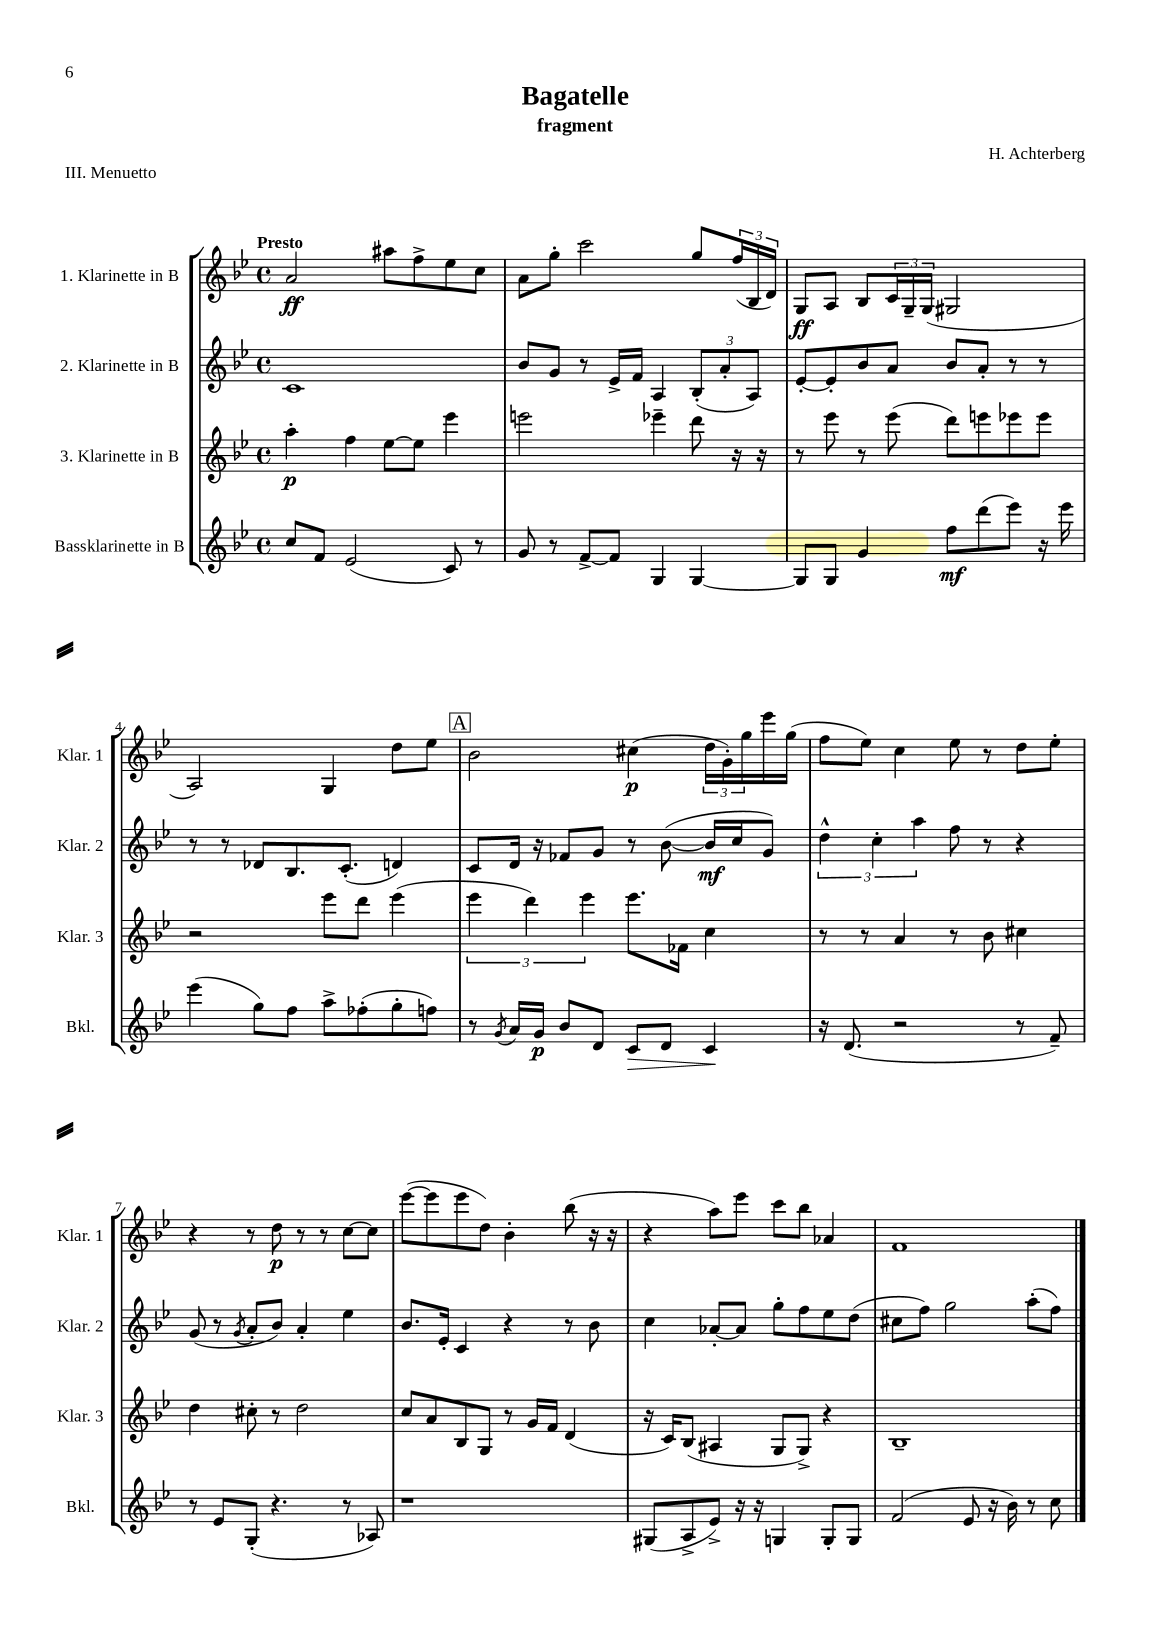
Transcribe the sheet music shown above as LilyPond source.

\header { title = "Bagatelle" composer = "H. Achterberg" subtitle = "fragment" piece = "III. Menuetto" }
<<
\new StaffGroup <<
\new Staff = "s0" \with { instrumentName = "1. Klarinette in B" shortInstrumentName = "Klar. 1" } {
    \clef treble \key bes \major \defaultTimeSignature \time 4/4 \tempo "Presto"
    a'2\ff ais''8 f''8-> ees''8 c''8 |
    a'8 g''8-. c'''2 g''8 \tuplet 3/2 { f''16( bes16 d'16) } |
    g8\ff a8 bes8 \tuplet 3/2 { c'16 g16-- g16( } gis2 |
    a2) g4 d''8 ees''8 |
    \mark \markup { \box "A" } bes'2 cis''4\p( \tuplet 3/2 { d''16 g'16-.) g''16 } ees'''16 g''16( |
    f''8 ees''8) c''4 ees''8 r8 d''8 ees''8-. |
    r4 r8 d''8\p r8 r8 c''8~ c''8 |
    ees'''8~( ees'''8 ees'''8 d''8) bes'4-. bes''8( r16 r16 |
    r4 a''8) ees'''8 c'''8 bes''8 aes'4 |
    f'1 \bar "|." |
}
\new Staff = "s1" \with { instrumentName = "2. Klarinette in B" shortInstrumentName = "Klar. 2" } {
    \clef treble \key bes \major \defaultTimeSignature \time 4/4
    c'1 |
    bes'8 g'8 r8 ees'16-> f'16 a4 \tuplet 3/2 { bes8-.( a'8-. a8) } |
    ees'8~-. ees'8-. bes'8 a'8 bes'8 a'8-. r8 r8 |
    r8 r8 des'8 bes8. c'8.-.( d'4) |
    \mark \markup { \box "A" } c'8 d'16 r16 fes'8 g'8 r8 bes'8~( bes'16\mf c''16 g'8) |
    \tuplet 3/2 { d''4-^ c''4-. a''4 } f''8 r8 r4 |
    g'8( r8 \acciaccatura { g'8 } a'8-. bes'8) a'4-. ees''4 |
    bes'8. ees'16-. c'4 r4 r8 bes'8 |
    c''4 aes'8~-. aes'8 g''8-. f''8 ees''8 d''8( |
    cis''8 f''8) g''2 a''8-.( f''8) \bar "|." |
}
\new Staff = "s2" \with { instrumentName = "3. Klarinette in B" shortInstrumentName = "Klar. 3" } {
    \clef treble \key bes \major \defaultTimeSignature \time 4/4
    a''4-.\p f''4 ees''8~ ees''8 ees'''4 |
    e'''2 ees'''4-- d'''8 r16 r16 |
    r8 ees'''8 r8 ees'''8( d'''8) e'''8 ees'''8 ees'''8 |
    r2 ees'''8 d'''8 ees'''4( |
    \mark \markup { \box "A" } \tuplet 3/2 { ees'''4 d'''4) ees'''4 } ees'''8. fes'16 c''4 |
    r8 r8 a'4 r8 bes'8 cis''4 |
    d''4 cis''8-. r8 d''2 |
    c''8 a'8 bes8 g8 r8 g'16 f'16 d'4( |
    r16 c'16) bes8( ais4 g8 g8->) r4 |
    bes1-- \bar "|." |
}
\new Staff = "s3" \with { instrumentName = "Bassklarinette in B" shortInstrumentName = "Bkl." } {
    \clef treble \key bes \major \defaultTimeSignature \time 4/4
    c''8 f'8 ees'2( c'8) r8 |
    g'8 r8 f'8~-> f'8 g4 g4~ |
    g8 g8 g'4 f''8\mf d'''8( ees'''8) r16 ees'''16 |
    ees'''4( g''8) f''8 a''8-> fes''8-.( g''8-. f''8) |
    \mark \markup { \box "A" } r8 \acciaccatura { g'8 } a'16 g'16\p bes'8 d'8 c'8\> d'8 c'4\! |
    r16 d'8.( r2 r8 f'8--) |
    r8 ees'8 g8-.( r4. r8 aes8) |
    r1 |
    gis8( a8-> ees'8->) r16 r16 g4 g8-. g8 |
    f'2( ees'8 r16 bes'16) r8 c''8 \bar "|." |
}
>>
>>
